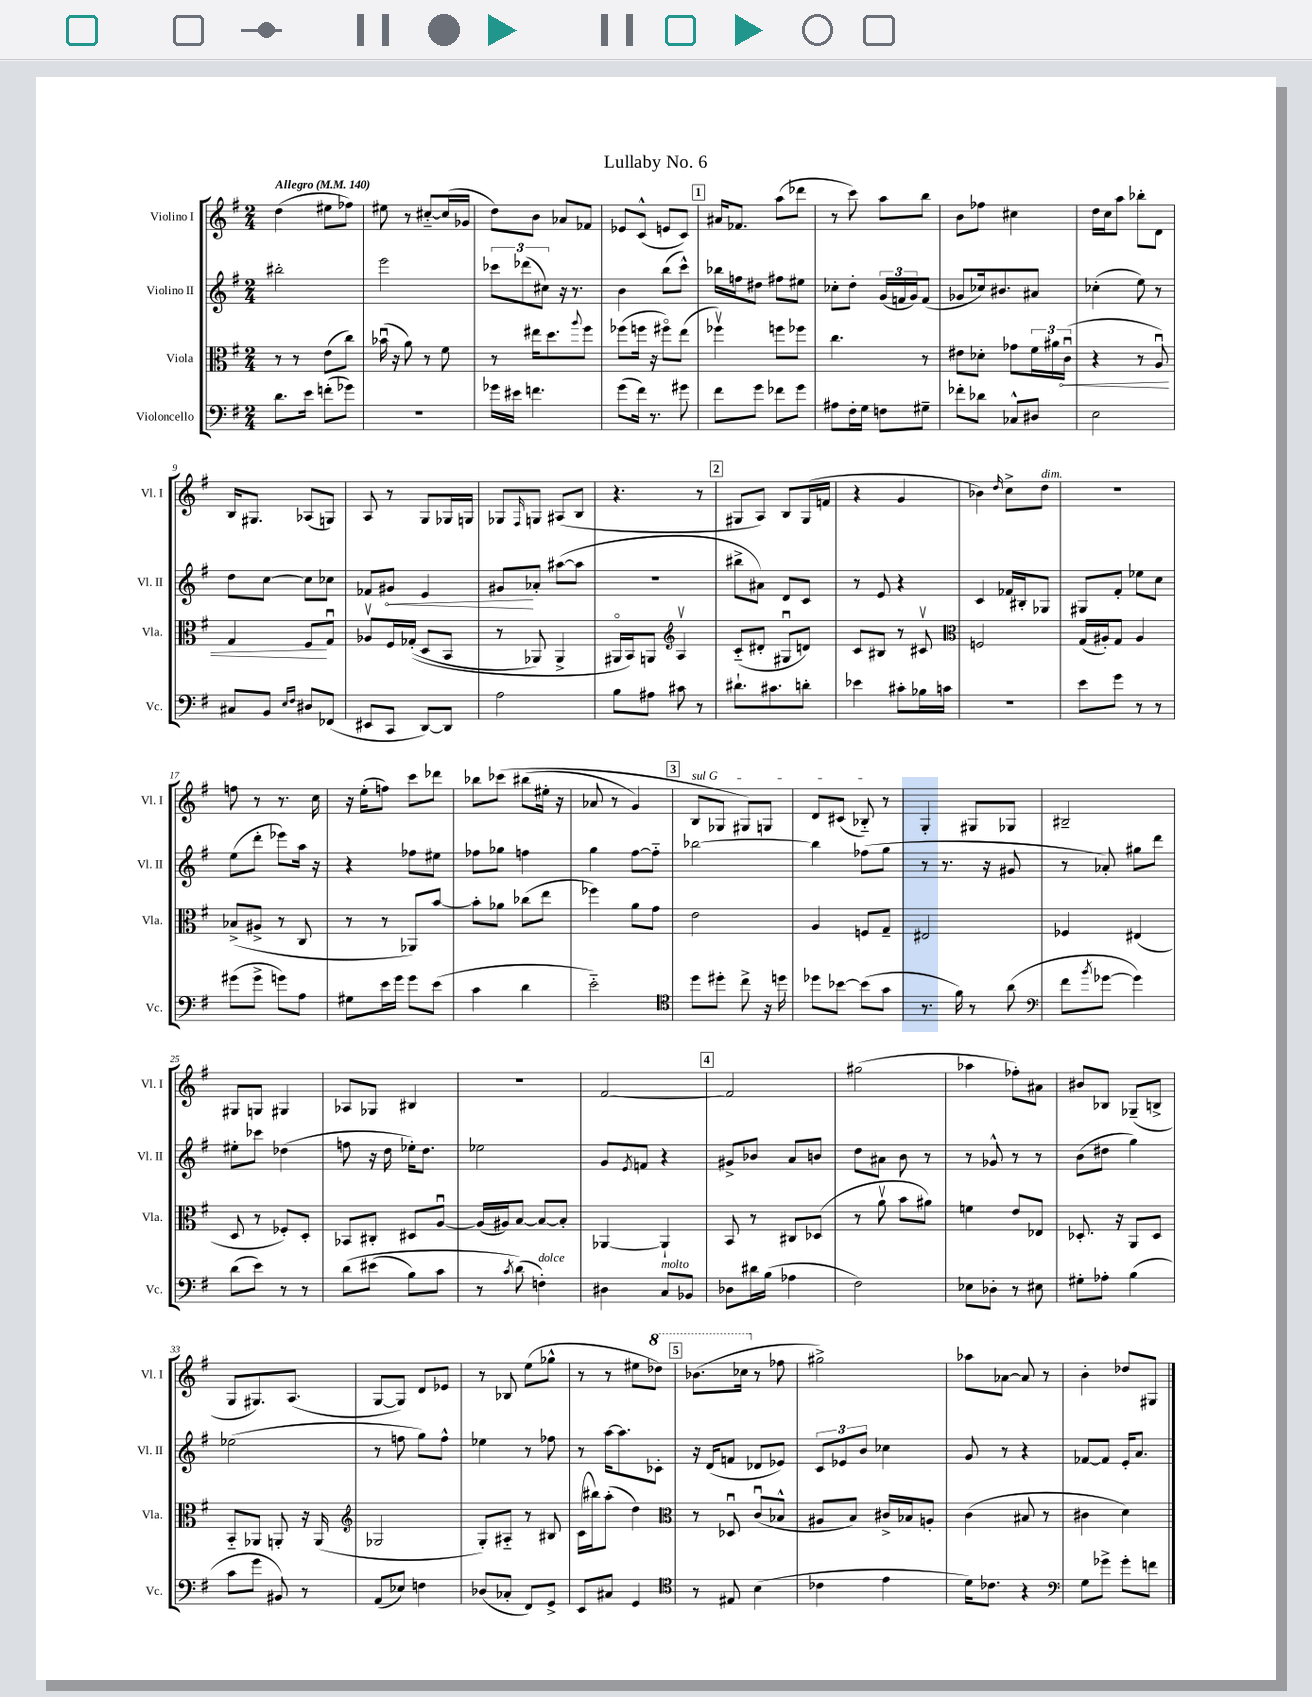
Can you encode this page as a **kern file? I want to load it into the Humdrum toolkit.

**kern	**kern	**dynam	**kern	**dynam	**kern
*part4	*part3	*part3	*part2	*part2	*part1
*staff4	*staff3	*staff3	*staff2	*staff2	*staff1
*I"Violoncello	*I"Viola	*	*I"Violino II	*	*I"Violino I
*I'Vc.	*I'Vla.	*	*I'Vl. II	*	*I'Vl. I
*clefF4	*clefC3	*	*clefG2	*	*clefG2
*k[f#]	*k[f#]	*	*k[f#]	*	*k[f#]
*M2/4	*M2/4	*	*M2/4	*	*M2/4
*MM140	*MM140	*	*MM140	*	*MM140
=1	=1	=1	=1	=1	=1
!	!	!	!	!	!LO:TX:a:B:t=Allegro
8.d\L	8r	.	2bb#X'\	.	(4dd\
.	8r	.	.	.	.
16e\Jk	.	.	.	.	.
(8fn'\L	(8e\L	.	.	.	8ee#X\L
8g-X\J)	8cc\J)	.	.	.	8ff-X\J)
=2	=2	=2	=2	=2	=2
2r	(16b-Xu\	.	2eee\	.	8ee#X\
.	16r	.	.	.	.
.	8a\)	.	.	.	8r
.	8r	.	.	.	[8cc#X/L
.	8f#\	.	.	.	(16cc#/L]
.	.	.	.	.	16g-X/JJ
=3	=3	=3	=3	=3	=3
16g-X\LL	8r	.	12ccc-X\L	.	8dd\L)
16e#X\JJ	.	.	.	.	.
.	.	.	(12ddd-X\	.	.
4.fn\	16ee#X\KL	.	.	.	8b\J
.	.	.	12cc#X\J)	.	.
.	8.dd\	.	.	.	.
.	.	.	16r	.	8a-X/L
.	.	.	8.r	.	.
.	8qqaa/	.	.	.	.
.	8ff#\J	.	.	.	8f-X/J
=4	=4	=4	=4	=4	=4
(8g\L	(8ff-X\L	.	4b\	.	8e-X/L
16f#\Jk)	16ffn\Jk	.	.	.	(8c^^/J
8.r	16r	.	.	.	.
.	8ff#X\L)	.	(8bb\L	.	8en/L
8g#X\	(8ee\J	.	8ccc^^\J)	.	8c/J)
!!LO:REH:place=s1:t=1
=5	=5	=5	=5	=5	=5
8f#\L	4ff-Xv\)	.	16bb-X\LL	.	16a#X/KL
.	.	.	16ffn\J	.	8.f-X/J
8g\J	.	.	8dd#X\J	.	.
8f-X\L	8ffn\L	.	8ff#X\L	.	(8aa\L
8g\J	8ff-X\J	.	8ee#X\J	.	8ddd-X\J
=6	=6	=6	=6	=6	=6
8A#X\L	4.cc\	.	8cc-X'\L	.	8r
16F#'\L	.	.	8dd'\J	.	8ccc\)
16G\JJ	.	.	.	.	.
8Fn\L	.	.	(24g/LL	.	8aa\L
.	.	.	24fn/	.	.
.	.	.	24g/J)	.	.
8G#X~\J	8r	.	(8f/J	.	8bb\J
=7	=7	=7	=7	=7	=7
8f-X'\L	8e#X\L	.	8g-X/L	.	8b\L
8d-X\J	8d-X'\J	.	16cc-X/k)	.	8ff-X\J
.	.	.	8.b#X/	.	.
8C-X^^/L	8g-X\L	.	.	.	4cc#X\
8D#X/J	24f#\L	.	8a#X/J	.	.
.	24a#X\	.	.	.	.
!	!	!LO:HP:b	!	!	!
.	(24cu\JJ	<	.	.	.
=8	=8	=8	=8	=8	=8
2E\	4r	.	(4cc-X'\	.	16dd\LL
.	.	.	.	.	16cc\J
.	.	.	.	.	8aa\J
.	8r	.	8ee\)	.	8bb-X'\L
.	8Au/)	.	8r	.	8d\J
!!LO:LB:g=z
=9	=9	=9	=9	=9	=9
8C#X/L	4G/	.	8dd\L	.	16B/KL
.	.	.	.	.	8.G#X/J
8BB/J	.	.	[8cc\J	.	.
16qqE/LL	.	.	.	.	.
16qqF#/JJ	.	.	.	.	.
8D#X/L	8F#/L	.	8cc\L]	.	(8A-X/L
(8FF-X/J	8Gu/J	[	8cc-X\J	.	8Gn/J)
=10	=10	=10	=10	=10	=10
8EE#X/L	8A-Xv/L	.	8f-X/L	.	8A/
!	!	!	!	!LO:HP:b	!
8CC/J	16F#/L	.	8g#X/J	<	8r
.	((16G-X'/JJ	.	.	.	.
[8DD/L)	8D/L	.	4e/	.	8G/L
8DD/J]	8BB/J	.	.	.	16G-X/L
.	.	.	.	.	16Gn/JJ
=11	=11	=11	=11	=11	=11
2A\	8r	.	8g#X/L	.	8G-X/L
.	.	.	.	.	16qqF#/
.	8AA-X/)	.	8a-X'/J	[	8Gn/J
.	4AA-^/	.	([8aa#X\L	.	(8A#X/L
.	.	.	8aa#\J]	.	8B/J
=12	=12	=12	=12	=12	=12
8B\L	16AA#X/LL	.	2r	.	4.r
.	16BB/J)	.	.	.	.
8A#X\J	8AAn/J	.	.	.	.
*	*clefG2	*	*	*	*
8c#X\	4Av/	.	.	.	.
8r	.	.	.	.	8r
!!LO:REH:place=s1:t=2
=13	=13	=13	=13	=13	=13
8.d#X`\L	(8c/L	.	8bb#X^\L	.	8G#X/L
.	8d#X'/J	.	8a#X\J)	.	8A/J)
8.c#X\	.	.	.	.	.
.	8G#Xu/L	.	8d/L	.	8B/L
8dn'\J	8dn/J)	.	8c/J	.	(16G#/L
.	.	.	.	.	16fn/JJ
=14	=14	=14	=14	=14	=14
4e-X\	8c/L	.	8r	.	4r
.	8B#X/J	.	8e/	.	.
8c#X'\L	8r	.	4r	.	4g/
16B-X\L	8c#Xv/	.	.	.	.
16cn\JJ	.	.	.	.	.
=15	=15	=15	=15	=15	=15
*	*clefC3	*	*	*	*
2r	2Fn/	.	4c/	.	4b-X\)
.	.	.	.	.	16qqdd/
.	.	.	16f-X/LL	.	8cc^\L
.	.	.	16B#X'/J	.	.
!	!	!	!	!	!LO:TX:a:i:t=dim.
.	.	.	8G-X/J	.	8dd\J
=16	=16	=16	=16	=16	=16
8e\L	(16G/LL	.	8G#X/L	.	2r
.	16A#X'/J)	.	.	.	.
8g\J	8G/J	.	8f#'/J	.	.
8r	4A#/	.	8ee-X\L	.	.
8r	.	.	8cc\J	.	.
!!LO:LB:g=z
=17	=17	=17	=17	=17	=17
(8g#X\L	(8B-X^/L	.	(8ee\L	.	8ffn\
8g#^\J	8A#X^/J	.	8ddd'\J	.	8r
8gn\L)	8r	.	8eee-X\L)	.	8.r
8A\J	8C/	.	16aa\Jk	.	.
.	.	.	16r	.	16cc\
=18	=18	=18	=18	=18	=18
8G#X\L	8r	.	4r	.	16r
.	.	.	.	.	(16ee'\KL
16e\L	8r	.	.	.	8ffn\J)
16g\JJ	.	.	.	.	.
8g\L	8AA-X/L)	.	8ff-X\L	.	8ccc\L
(8e\J	[8b/J	.	8ee#X\J	.	8ddd-X\J
=19	=19	=19	=19	=19	=19
4c\	8b'\L]	.	8ff-X\L	.	8bb-X\L
.	8a-X\J	.	8gg-X\J	.	(8ccc-X\J
4d\	(8cc-X\L	.	4ffn\	.	(8bb#X\L
.	8ee\J	.	.	.	16ee#X'\Jk
.	.	.	.	.	16r
=20	=20	=20	=20	=20	=20
2e\)	4ff-X\)	.	4gg\	.	8a-X/
.	.	.	.	.	8r
.	8a\L	.	[8ff#\L	.	4g/)
.	8g\J	.	8ff#\J]	.	.
!!LO:REH:place=s1:t=3
=21	=21	=21	=21	=21	=21
*clefC4	*	*	*	*	*
!	!	!	!	!	!LO:TX:a:i:t=sul G
8dd\L	2e\	.	[2bb-X\	.	8B/L
8dd#X'\J	.	.	.	.	8G-X/J
8cc^\	.	.	.	.	8G#X/L)
16r	.	.	.	.	8Gn/J
16ddn\	.	.	.	.	.
=22	=22	=22	=22	=22	=22
8dd-X\L	4A/	.	4bb-\]	.	8d/L
[8b-X\J	.	.	.	.	(8c#X/J
(8b-\L]	8Fn/L	.	(8ff-X\L	.	8B-X/)
8g\J	8G~/J	.	8gg\J	.	8r
=23	=23	=23	=23	=23	=23
8.r	2E#X/	.	8r	.	4G'/
.	.	.	8.r	.	.
16f#\)	.	.	.	.	.
8r	.	.	.	.	8G#X/L
.	.	.	16r	.	.
(8a\	.	.	8g#X/	.	8G-X/J
=24	=24	=24	=24	=24	=24
*clefF4	*	*	*	*	*
8f#\L	4F-X/	.	8r	.	2B#X~/
8qb/	.	.	.	.	.
[8g-X\J	.	.	8a-X'/)	.	.
4g-\])	(4E#X/	.	8gg#X\L	.	.
.	.	.	8ddd\J	.	.
!!LO:LB:g=z
=25	=25	=25	=25	=25	=25
(8d\L	8D/	.	8ee#X'\L	.	8G#X/L
8e\J)	8r	.	8ccc-X\J	.	8Gn/J
8r	8F-X'/L)	.	(4dd-X\	.	4G#X/
8r	8D'/J	.	.	.	.
=26	=26	=26	=26	=26	=26
(8d\L	8BB-X/L	.	8ffn\	.	8A-X/L
(8e#X\J	8C#X'/J	.	16r	.	8G-X/J
.	.	.	16dd\	.	.
8B\L)	8D#X/L	.	16ee-X'\KL)	.	4B#X/
.	.	.	8.dd\J	.	.
8c\J	[8Au/J	.	.	.	.
=27	=27	=27	=27	=27	=27
8r	(16A/LL]	.	2ee-X\	.	2r
.	16A#X/J)	.	.	.	.
8qc/	.	.	.	.	.
(8d\)	[8B/J	.	.	.	.
!LO:TX:a:i:t=dolce	!	!	!	!	!
4Fn'\)	8B/L_	.	.	.	.
.	8B'/J]	.	.	.	.
=28	=28	=28	=28	=28	=28
4D#X\	[4AA-X/	.	8g/L	.	[2f#/
.	.	.	8qe/	.	.
.	.	.	8fn/J	.	.
!LO:TX:a:i:t=molto	!	!	!	!	!
8C/L	4AA-`/]	.	4r	.	.
8BB-X/J	.	.	.	.	.
!!LO:REH:place=s1:t=4
=29	=29	=29	=29	=29	=29
8D-X\L	8BB/	.	8g#X^/L	.	2f#/]
16d#X\L	8r	.	8b-X/J	.	.
(16B\JJ	.	.	.	.	.
4A-X\	8C#X/L	.	8a/L	.	.
.	(8D-X/J	.	8bn/J	.	.
=30	=30	=30	=30	=30	=30
2F#\)	8r	.	8dd\L	.	(2gg#X\
.	8av\	.	8a#X\J	.	.
.	8b\L	.	8b\	.	.
.	8a#X\J)	.	8r	.	.
=31	=31	=31	=31	=31	=31
8E-X\L	4fn\	.	8r	.	4aa-X\
8D-X'\J	.	.	8g-X^^/	.	.
8r	8e/L	.	8r	.	8ff-X'\L)
8E#X\	8E-X/J	.	8r	.	8a#X\J
=32	=32	=32	=32	=32	=32
8G#X'\L	8.D-X'/	.	(8b\L	.	8b#X/L
8A-X'\J	.	.	8dd#X\J	.	8B-X/J
.	16r	.	.	.	.
(4B\	8AA/L	.	4gg\)	.	(8G-X~/L
.	8D-/J	.	.	.	8Bn^/J
!!LO:LB:g=z
=33	=33	=33	=33	=33	=33
8c\L	8BB/L	.	(2ee-X\	.	8G/L
8g\J	8AA-X/J	.	.	.	8.G#X/)
8BB#X/)	8AAn'/	.	.	.	.
.	.	.	.	.	(8.A/J
8r	16r	.	.	.	.
.	(16AA/	.	.	.	.
=34	=34	=34	=34	=34	=34
*	*clefG2	*	*	*	*
(8AA/L	2G-X/	.	8r	.	[8G/L
8E-X/J)	.	.	8ffn\	.	8G/J])
4Fn\	.	.	8gg\L)	.	8d/L
.	.	.	8ff^^\J	.	8e-X/J
=35	=35	=35	=35	=35	=35
(8D-X/L	8G'/L)	.	4ee-X\	.	8r
8C-X'/J	8A#X/J	.	.	.	8B-X/
8FF#/L)	8r	.	8r	.	(8ee\L
8GG^/J	8B#X/	.	8ff-X\	.	8gg-X^^\J
=36	=36	=36	=36	=36	=36
8EE/L	(16c\LL	.	8r	.	8r
.	16bb#X\J)	.	.	.	.
8C#X/J	(8aa'\J	.	[16aa\KL	.	8r
.	.	.	8.aa\]	.	.
4GG/	4dd\)	.	.	.	8ee#X\L
*	*	*	*	*	*8va
.	.	.	8c-X'\J	.	8ddd-X\J)
!!LO:REH:place=s1:t=5
=37	=37	=37	=37	=37	=37
*clefC4	*clefC3	*	*	*	*
8r	8r	.	16r	.	(8.bb-X\L
.	.	.	(16d/KL	.	.
8E#X/	8D-Xu/	.	8fn/J	.	.
.	.	.	.	.	16ccc-X\Jk
*	*	*	*	*	*X8va
(4B\	(8cu/L	.	8d-X/L	.	8r
.	8B-X^^/J	.	8e-X/J)	.	8ff-X\
=38	=38	=38	=38	=38	=38
4c-X\	8A#X/L	.	12c/L	.	2gg#X^\)
.	.	.	12e-X/	.	.
.	8B/J)	.	.	.	.
.	.	.	12b/J	.	.
4e\	16c#X^/LL	.	4cc-X\	.	.
.	16B-X/J	.	.	.	.
.	8An'/J	.	.	.	.
=39	=39	=39	=39	=39	=39
16d\KL)	(4c\	.	8g/	.	8aa-X\L
8.c-X\J	.	.	.	.	.
.	.	.	8r	.	[8a-X\J
4r	8B#X/	.	4r	.	8a-/]
.	8r	.	.	.	8r
=40	=40	=40	=40	=40	=40
*clefF4	*	*	*	*	*
8G\L	4c#X\	.	[8f-X/L	.	4b'\
8g-X^\J	.	.	8f-/J]	.	.
8g-'\L	4d\)	.	16e'/KL	.	8dd-X/L
.	.	.	8.a/J	.	.
8fn\J	.	.	.	.	8G#X/J
==	==	==	==	==	==
*-	*-	*-	*-	*-	*-
